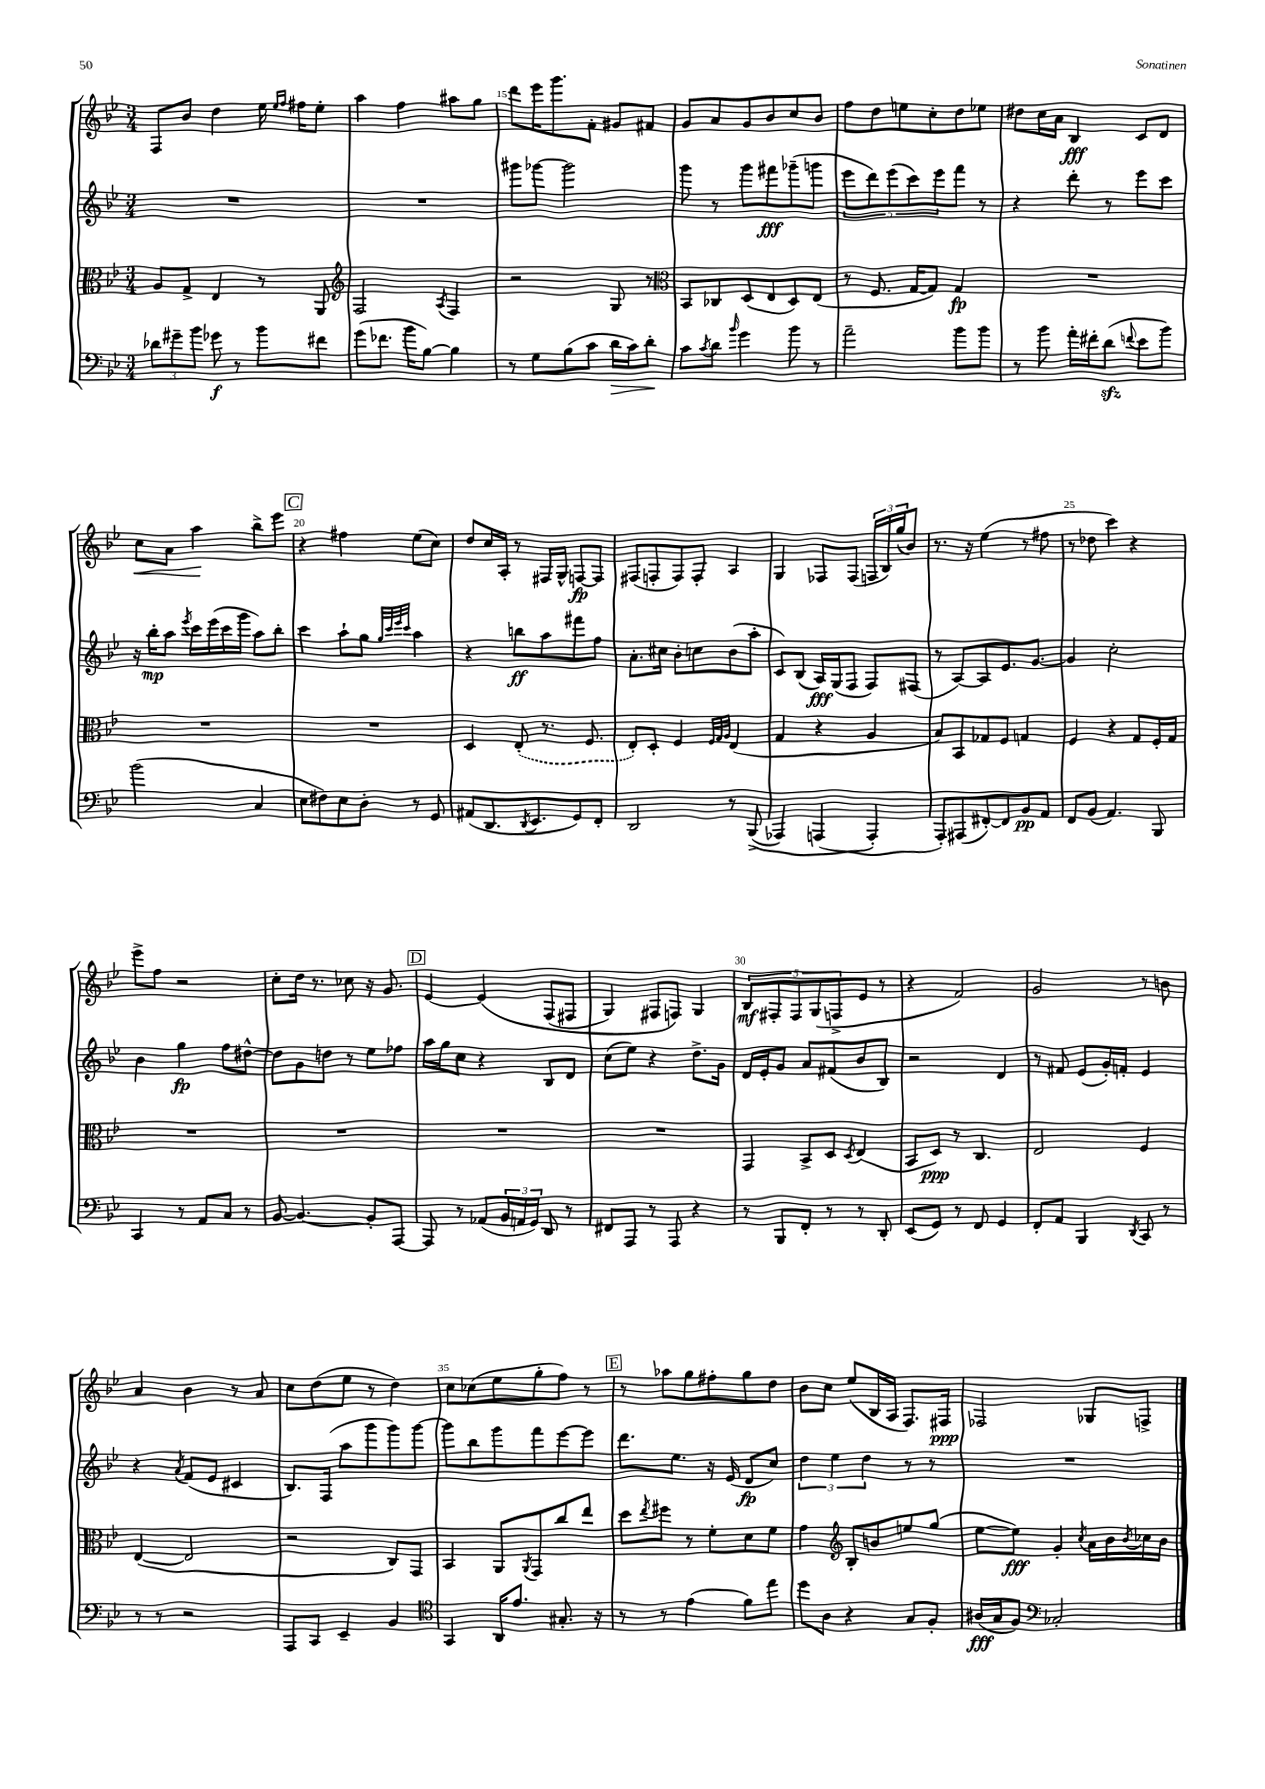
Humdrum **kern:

**kern	**kern	**kern	**kern
*staff4	*staff3	*staff2	*staff1
*clefF4	*clefC3	*clefG2	*clefG2
*k[b-e-]	*k[b-e-]	*k[b-e-]	*k[b-e-]
*M3/4	*M3/4	*M3/4	*M3/4
12d-	8A	2.r	8F
12g#~	.	.	.
.	8G^	.	8b-
12b-	.	.	.
8g-	4E-	.	4dd
8r	.	.	.
8b-	8r	.	16ee-
.	.	.	16qqee-
.	.	.	16qqff
.	.	.	16ff#
8f#	8AA	.	8ee-'
=	=	=	=
*	*clefG2	*	*
(8g	2F	2.r	4aa
8.f-	.	.	.
.	.	.	4ff
16b-	.	.	.
[8B-)	.	.	.
.	8qA	.	.
4B-]	4F	.	8aa#
.	.	.	8gg
=	=	=	=
8r	2r	8ggg#	8ddd
8G	.	[8ggg-	16eee-
.	.	.	8.ggg
(8B-	.	2ggg-]	.
8c	.	.	8f'
16d	8G	.	8g#
16c)	.	.	.
8d'	8r	.	8f#
=	=	=	=
*	*clefC3	*	*
8c	8BB-	8ggg	8g
8qc	.	.	.
8d	8C-	8r	8a
16qqb-	.	.	.
4g	(8D	8ggg	8g
.	8E-	8fff#	8b-
8b-	8D)	(8ggg-~	8cc
8r	(8E-	8ggg	8b-
=	=	=	=
2a~	8r	10eee-	8ff
.	.	10ddd)	.
.	8.F	.	8dd
.	.	(10eee-	.
.	.	.	8ee
.	.	10ccc)	.
.	[16G	.	.
.	8G])	.	8cc'
.	.	10eee-	.
8b-	4G	8fff	8dd
8b-	.	8r	8ee-
=	=	=	=
8r	2.r	4r	8dd#
8b-	.	.	16cc
.	.	.	16a
16a'	.	8ddd'	4B-
16f#'	.	.	.
(8d	.	8r	.
8qqf	.	.	.
8e-	.	8eee-	8c
8b-)	.	8ccc	8d
=	=	=	=
(2b-	2.r	16r	8cc
.	.	16bb-'	.
.	.	8aa	8a
.	.	8qeee-	.
.	.	16ccc	4aa
.	.	(16eee-	.
.	.	16ccc	.
.	.	16ggg	.
4C	.	8aa)	8bb-^
.	.	8bb-'	8eee-
=	=	=	=
8E-	2.r	4ccc	4r
8F#)	.	.	.
8E-	.	8aa`	4ff#
8D'	.	8gg	.
.	.	32qqgg	.
.	.	32qqccc	.
.	.	32qqeee-	.
.	.	32qqccc	.
8r	.	4aa	(8ee-
8GG	.	.	8cc)
=	=	=	=
(8AA#	4D	4r	8dd
8.DD	.	.	16cc
.	.	.	16A'
.	(8E-'	8bb	8r
8qDD	.	.	.
8.EE-	.	.	.
.	8.r	8aa	16F#
.	.	.	16G^^
8GG)	.	8fff#	[8F
.	8.F	.	.
8FF'	.	8ff	8F]
=	=	=	=
2DD	8E-')	8.a'	(8F#
.	8D'	.	8F'
.	.	16cc#	.
.	4F	8b-'	8F)
.	.	8cc	8F'
.	32qqF	.	.
.	32qqG	.	.
.	32qqA	.	.
8r	(4E-	(8b-	4A
&((8BBB-^	.	8aa'	.
=	=	=	=
4AAA-)	4G	8c)	4G
.	.	(8B-	.
(4AAA	4r	16A)	8F-
.	.	(16G	.
.	.	8F	(8F-
4AAA'&)	4A	8F)	24F
.	.	.	24B-)
.	.	.	(24gg
.	.	(8F#	8b-)
=	=	=	=
8AAA')	8B-)	8r	8.r
(8AAA#	8BB-	[8A)	.
.	.	.	16r
[8FF#')	8G-	8A]	(4ee-
8FF#]	8F	8.e-	.
8BB-	4G	.	8r
.	.	[8.g	.
8AA	.	.	8ff#
=	=	=	=
8FF	4F	4g]	8r
(8BB-	.	.	8dd-
4.AA)	4r	2cc'	4ccc)
.	8G	.	4r
8BBB-	16F'	.	.
.	16G	.	.
=	=	=	=
4CC	2.r	4b-	8eee-^
.	.	.	8ff
8r	.	4gg	2r
8AA	.	.	.
8C	.	8ff	.
8r	.	[8dd#^^	.
=	=	=	=
[8BB-	2.r	8dd#]	8cc'
4.BB-_	.	8g	16dd
.	.	.	8.r
.	.	8dd	.
.	.	8r	8cc-
8BB-']	.	8ee-	16r
.	.	.	8.g
[8AAA	.	8ff-	.
=	=	=	=
8AAA]	2.r	16aa	[4e-
.	.	16gg	.
8r	.	8cc	.
(8AA-	.	4r	&(4e-]
24BB-	.	.	.
24AA	.	.	.
24GG)	.	.	.
8DD	.	8B-	(8F
8r	.	8d	8F#
=	=	=	=
8FF#	2.r	(8cc	4G)
8AAA	.	8ee-)	.
8r	.	4r	8F#
8AAA	.	.	8F&)
4r	.	8.dd^	4G
.	.	16g	.
=	=	=	=
8r	4GG	16d	10B-
.	.	16e-'	.
.	.	.	10F#'
8BBB-	.	8g	.
.	.	.	10F#
8FF'	8BB-^	8a	.
.	.	.	(10G
8r	8D	(8f#	.
.	.	.	10F^
.	8qD	.	.
8r	(4E-	8b-	8e-
8DD'	.	8B-)	8r
=	=	=	=
(8EE-	8BB-	2r	4r
8GG)	8D)	.	.
8r	8r	.	2f)
8FF	4.C	.	.
4GG	.	4d	.
=	=	=	=
8FF'	2E-	8r	2g
8AA	.	8f#	.
4BBB-	.	(8e-	.
.	.	16g')	.
.	.	16f'	.
8qDD	.	.	.
8CC	4F	4e-	8r
8r	.	.	8b
=	=	=	=
8r	([4E-	4r	4a
8r	.	.	.
.	.	8qa	.
2r	2E-]	(8f	4b-
.	.	8e-	.
.	.	4c#	8r
.	.	.	8a
=	=	=	=
8AAA	2r	8.B-)	8cc
8CC	.	.	(8dd
.	.	(16F	.
4EE-~	.	8aa	8ee-
.	.	8ggg	8r
4BB-	8C)	8ggg)	4dd)
.	8GG	[8ggg	.
=	=	=	=
*clefC4	*	*	*
4GG	4BB-	8ggg]	8cc
.	.	8bb-	(8cc-
16AA	8AA	8ggg	8ee-
8.e-	.	.	.
.	8qAA	.	.
.	8GG	8fff	8gg'
8.G#'	8cc	[8eee-	8ff)
.	8ee-	8eee-]	8r
16r	.	.	.
=	=	=	=
8r	8dd	8.ddd	8r
.	8qee-	.	.
8r	8ff#	.	8aa-
.	.	8.ee-	.
(4e-	8r	.	8gg
.	8f'	16r	8ff#'
.	.	(16e-	.
8f)	8d	8d	8gg
8ee-	8f	8cc)	8dd
=	=	=	=
8dd	4g	6dd	8b-
8A	.	.	8cc
.	.	6ee-	.
*	*clefG2	*	*
4r	8B-'	.	(8ee-
.	.	6dd	.
.	8b	.	16B-
.	.	.	16A
8G	8ee	8r	8.F)
8F'	(8gg	8r	.
.	.	.	16F#
=	=	=	=
(16A#	[8ee-	2.r	2F-
16G	.	.	.
8F)	8ee-])	.	.
*clefF4	*	*	*
2C-'	4g'	.	.
.	8qcc	.	.
.	16a	.	8G-
.	16b-	.	.
.	8qb-	.	.
.	16cc-	.	8F^
.	16b-	.	.
==	==	==	==
*-	*-	*-	*-
